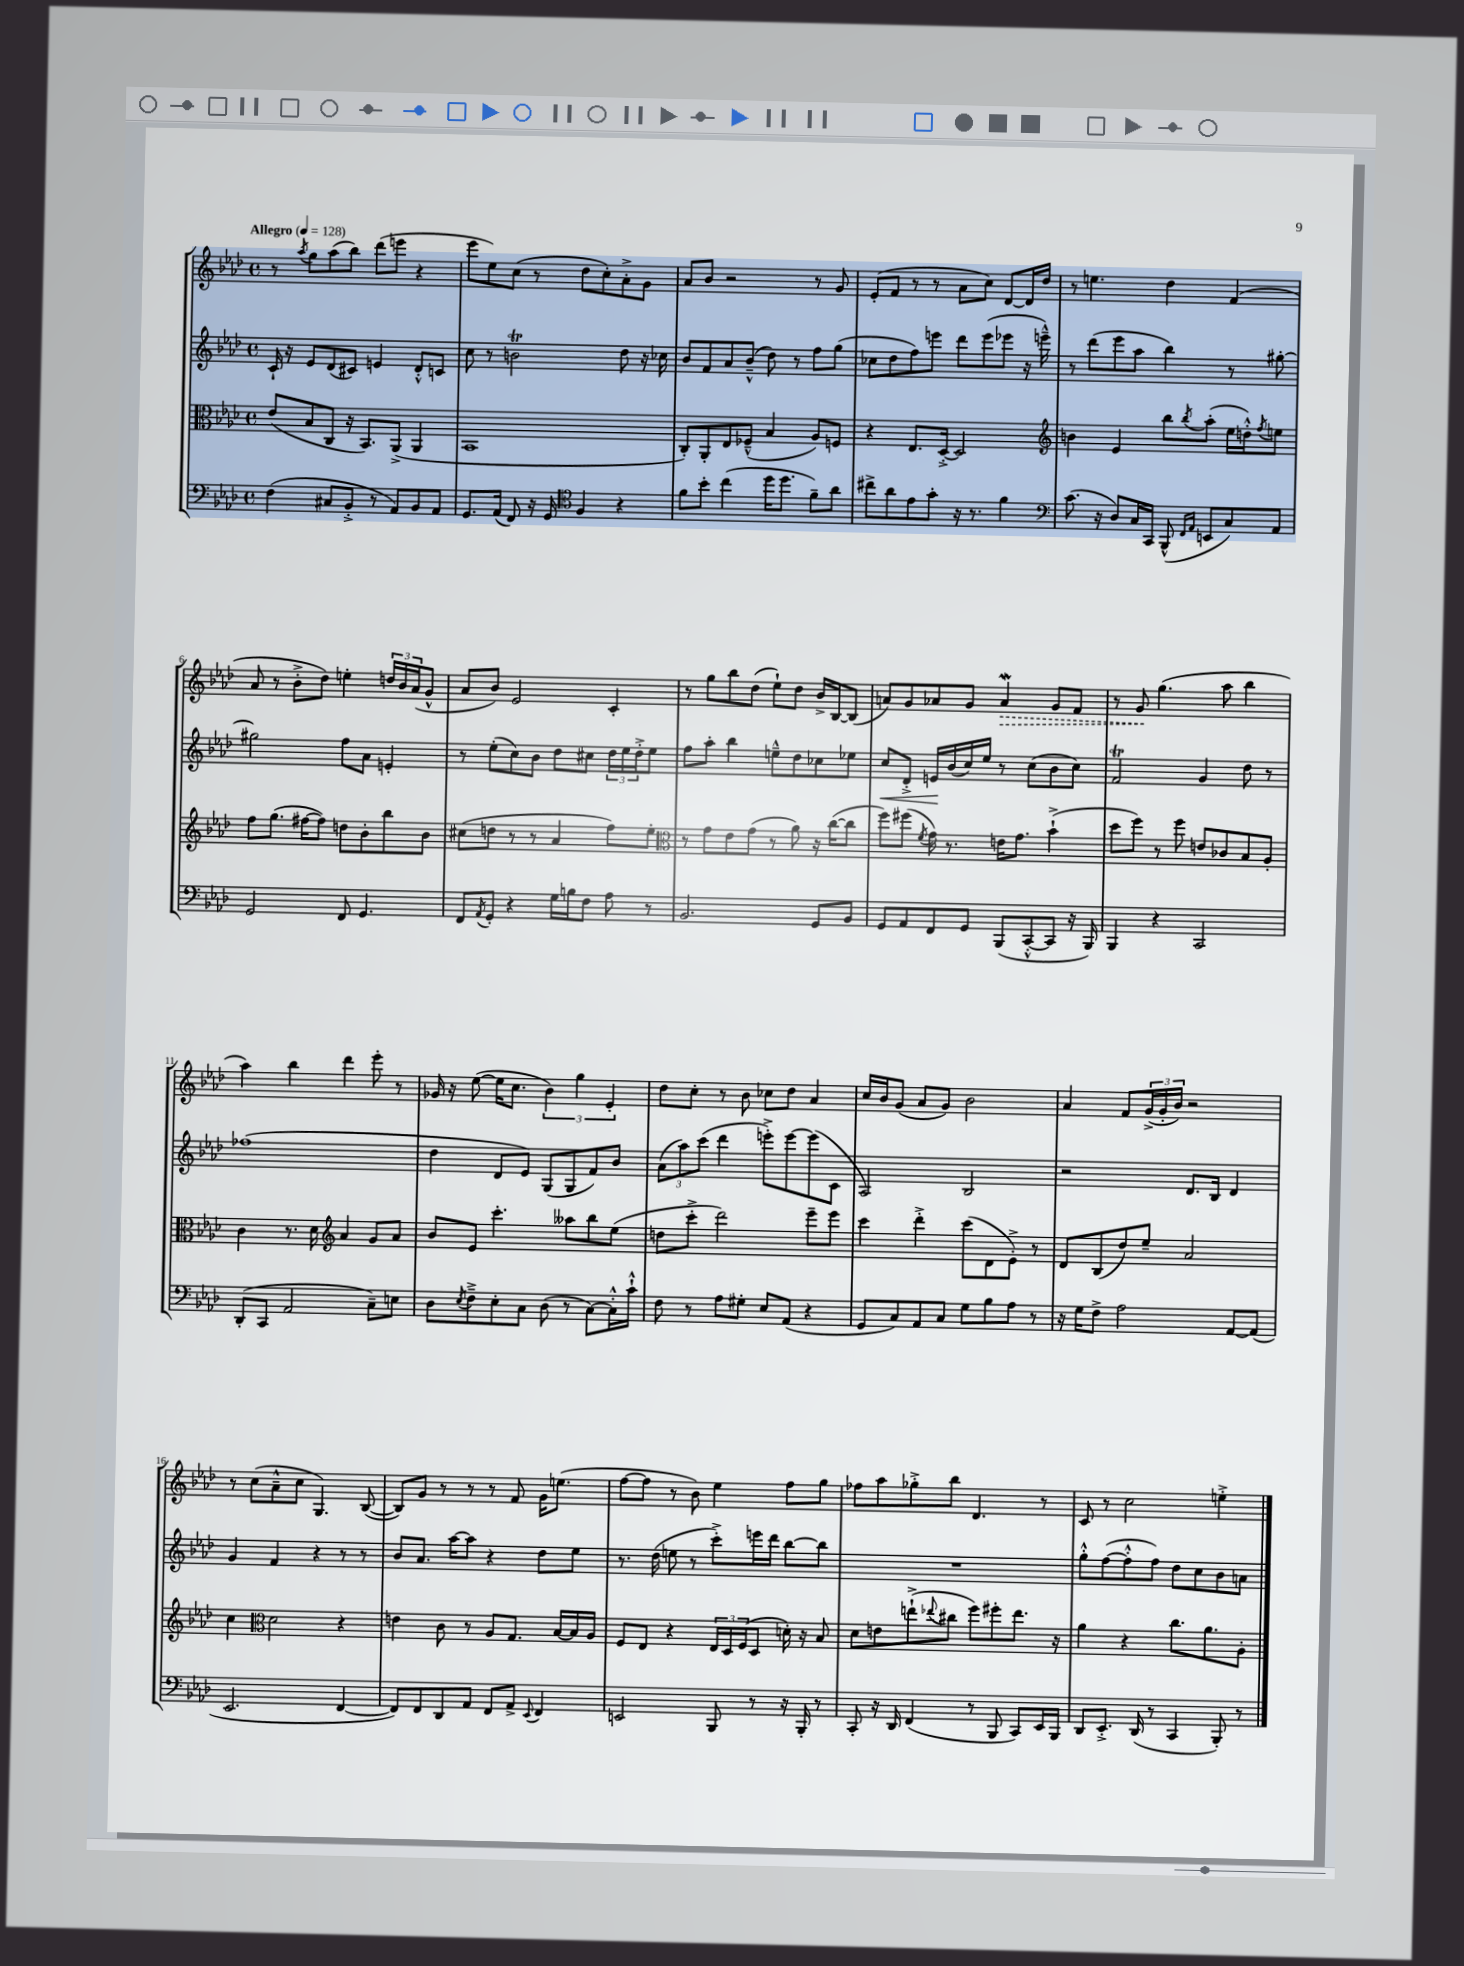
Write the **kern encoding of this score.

**kern	**kern	**kern	**kern
*staff4	*staff3	*staff2	*staff1
*clefF4	*clefC3	*clefG2	*clefG2
*k[b-e-a-d-]	*k[b-e-a-d-]	*k[b-e-a-d-]	*k[b-e-a-d-]
*M4/4	*M4/4	*M4/4	*M4/4
*met(c)	*met(c)	*met(c)	*met(c)
*MM128	*MM128	*MM128	*MM128
(4F	(8e-	16c`	8r
.	.	16r	.
.	.	.	8qaa-
.	8B-	8e-	8gg
8C#	8C	(8d-	(8aa-
8BB-'^	16r	8c#)	8bb-)
.	8.BB-)	.	.
8r	.	4e	(8ddd-
8AA-)	(8AA-^	.	8eee
8BB-	4AA-	8d-'^^	4r
8AA-	.	8c	.
=	=	=	=
8.GG	1BB-	8cc	8eee-
.	.	8r	8ee-)
(16AA-	.	.	.
8FF)	.	2b	(8cc
16r	.	.	8r
16GG	.	.	.
*clefC4	*	*	*
4F	.	.	8dd-
.	.	.	8cc')
4r	.	8dd-	8a-'^
.	.	16r	8g
.	.	16cc-	.
=	=	=	=
8f	8C')	8b-	8a-
8b-'	8AA-'	8f	8b-
(4cc	8E-	8a-	2r
.	(8F-~^^	(8b-~^^	.
16dd-	4B-	8dd-)	.
8.dd-	.	.	.
.	.	8r	.
8f~)	8A-)	8ff	8r
8a-	8F	(8gg	8g
=	=	=	=
8cc#^	4r	8cc-	(8e-'
8a-	.	8dd-	8f
8e-	8.E-	8ff)	8r
8g'	.	8eee	8r
.	[16D-'^	.	.
16r	2D-]	8ddd-	8a-
8.r	.	.	.
.	.	(8eee	8cc)
4f	.	8eee-	[8d-
.	.	16r	16d-]
.	.	16eee~^^)	16dd-
=	=	=	=
*clefF4	*clefG2	*	*
(8.c	4b	8r	8r
.	.	(8ddd-	4.ee
16r	.	.	.
8D-)	4e-	8eee-	.
16C	.	8aa-	.
16CC	.	.	.
(8BBB-^^	8bb-	4bb-)	4dd-
16qqFF	.	.	.
16qqAA-	8qbb-	.	.
8EE	(8aa-'	.	.
8C)	16ee-	8r	(4f
.	16dd'^^)	.	.
.	8qff	.	.
8AA-	8ee	[8gg#'	.
=	=	=	=
2GG	8ff	2gg#]	8a-
.	(8.gg	.	8r
.	.	.	8b-'^
.	[16ff#	.	.
.	8ff#])	.	8dd-)
8FF	8dd	8ff	4ee'
4.GG	8b-'	8a-	.
.	8bb-	4e'	24dd
.	.	.	24b-
.	.	.	(24a-
.	8b-	.	8g^^
=	=	=	=
8FF	(8cc#	8r	8a-
8qAA-	.	.	.
8GG'	8dd	(8ee-'	8b-)
4r	8r	8cc)	2e-
.	8r	8b-	.
16G	4a-	8dd-	.
16B	.	.	.
8F	.	8cc#	.
8A-	8ff)	24dd-	4c'
.	.	24ee-	.
.	.	24dd-'^	.
8r	8ee-'	8ee-	.
=	=	=	=
*	*clefC3	*	*
2.BB-	8r	8ff	8r
.	8g	8aa-'	8gg
.	8e-	4bb-	8bb-
.	(8g	.	(8dd-
.	8r	8ee~^^	8ee-`)
.	8a-)	8dd-	8dd-
8GG	16r	8cc-	16b-^
.	([16cc	.	[16B-
8BB-	8cc]	8ee-	(8B-]
=	=	=	=
8GG	8ff)	8cc	8a)
8AA-	(8ff#	8d-'^	8g
.	8qf	.	.
8FF	16g)	16e	8a-
.	8.r	(16b-	.
8GG	.	16cc)	8g
.	.	16ee-	.
(8BBB-	16e	8r	4a-
.	8.g	.	.
[8CC'^^	.	(8cc	.
8CC]	(4b-`^	8b-	8g
16r	.	8cc)	8f
16BBB-)	.	.	.
=	=	=	=
4BBB-	8dd-	2f	8r
.	8ff)	.	8g
4r	8r	.	(4.gg
.	8ff	.	.
2CC	8e	4g	.
.	8c-	.	8aa-
.	8B-	8dd-	4bb-
.	8A-'	8r	.
=	=	=	=
(8DD-'	4c	(1ff-	4aa-)
8CC	.	.	.
2AA-	8.r	.	4bb-
.	16d-	.	.
*	*clefG2	*	*
.	4a-	.	4ddd-
8C~)	8g	.	8eee-'
8E	8a-	.	8r
=	=	=	=
8D-	8b-	4dd-	16g-
.	.	.	16r
8qE-	.	.	.
8F~^	8e-	.	([8ee-
8E-'	4.ccc'	8d-	16ee-]
.	.	.	8.cc
8C	.	8e-)	.
(8D-	.	(8G	6b-)
8r	8aa--	8G	.
.	.	.	6gg
[8C)	8bb-	8f)	.
.	.	.	6e-'
16C'^^]	(8ee-	8b-	.
16c`^^	.	.	.
=	=	=	=
8F	8dd	(12a-	8dd-
.	.	12aa-)	.
8r	8ccc'^	.	8cc'
.	.	(12ccc	.
8A-	2ddd-)	4ddd-	8r
8G#'	.	.	8b-
8E-	.	8eee'^)	8cc-
(8AA-	.	[8eee	8dd-
4r	8eee-~	(8eee]	4a-
.	8eee-	8c	.
=	=	=	=
8GG	4ccc	2A-)	16cc
.	.	.	16b-
8C)	.	.	(8g
8AA-	4ddd-'^	.	8a-
8C	.	.	8g)
8G	(8ccc	2B-	2b-
8B-	8d-	.	.
8A-	8e-'^)	.	.
8r	8r	.	.
=	=	=	=
16r	8d-	2r	4a-
16G	.	.	.
8F^	(8B-	.	.
2A-	8dd-)	.	8f
.	8ee-~	.	(24g^
.	.	.	24g'
.	.	.	24b-)
.	2a-	8.d-	2r
.	.	16B-	.
[8AA-	.	4d-	.
(8AA-]	.	.	.
=	=	=	=
2.EE-	4cc	4g	8r
.	.	.	(8cc
*	*clefC3	*	*
.	2d-	4f	8a-~^^
.	.	.	8cc
.	.	4r	4.G)
[4FF	4r	8r	.
.	.	8r	([8B-
=	=	=	=
8FF])	4e	8b-	8B-])
8FF	.	8.a-	8g
8DD-	8c	.	8r
.	.	[16aa-	.
8AA-	8r	8aa-]	8r
8FF	8A-	4r	8r
8AA-^	8.G	.	8f
8qqEE-	.	.	.
4FF	.	8dd-	16g
.	[16B-	.	(8.ee
.	16B-]	8ee-	.
.	16A-	.	.
=	=	=	=
2EE	8F	8.r	[8ff
.	8E-	.	8ff]
.	.	(16dd-	.
.	4r	8ee	8r
.	.	8r	8b-)
8BBB-	24E-	8ccc'^)	4ee-
.	24D-	.	.
.	(24F	.	.
8r	8D-	16eee	.
.	.	16ddd-	.
16r	16d')	[8bb-	8ff
16BBB-'	16r	.	.
8r	8B-	8bb-]	8gg
=	=	=	=
8CC'	8d-	1r	8ff-
16r	8e	.	8aa-
16DD-	.	.	.
(4FF	(8ee`^	.	8gg-'^
.	8qqee-	.	.
.	8cc#	.	8bb-
8r	8ff)	.	4.d-
8BBB-	8ff#'	.	.
8CC)	8.ee-	.	.
16EE-	.	.	8r
16BBB-	16r	.	.
=	=	=	=
8DD-	4a-	8gg'^^	8c
8.EE-'^	.	([8ff	8r
.	4r	8ff'^^]	2cc
(16DD-	.	.	.
8r	.	8ff)	.
4CC	8.cc	8dd-	.
.	.	8cc	.
.	8.a-	.	.
8BBB-')	.	8b-	4ee'^
8r	8A-'	8a	.
==	==	==	==
*-	*-	*-	*-
